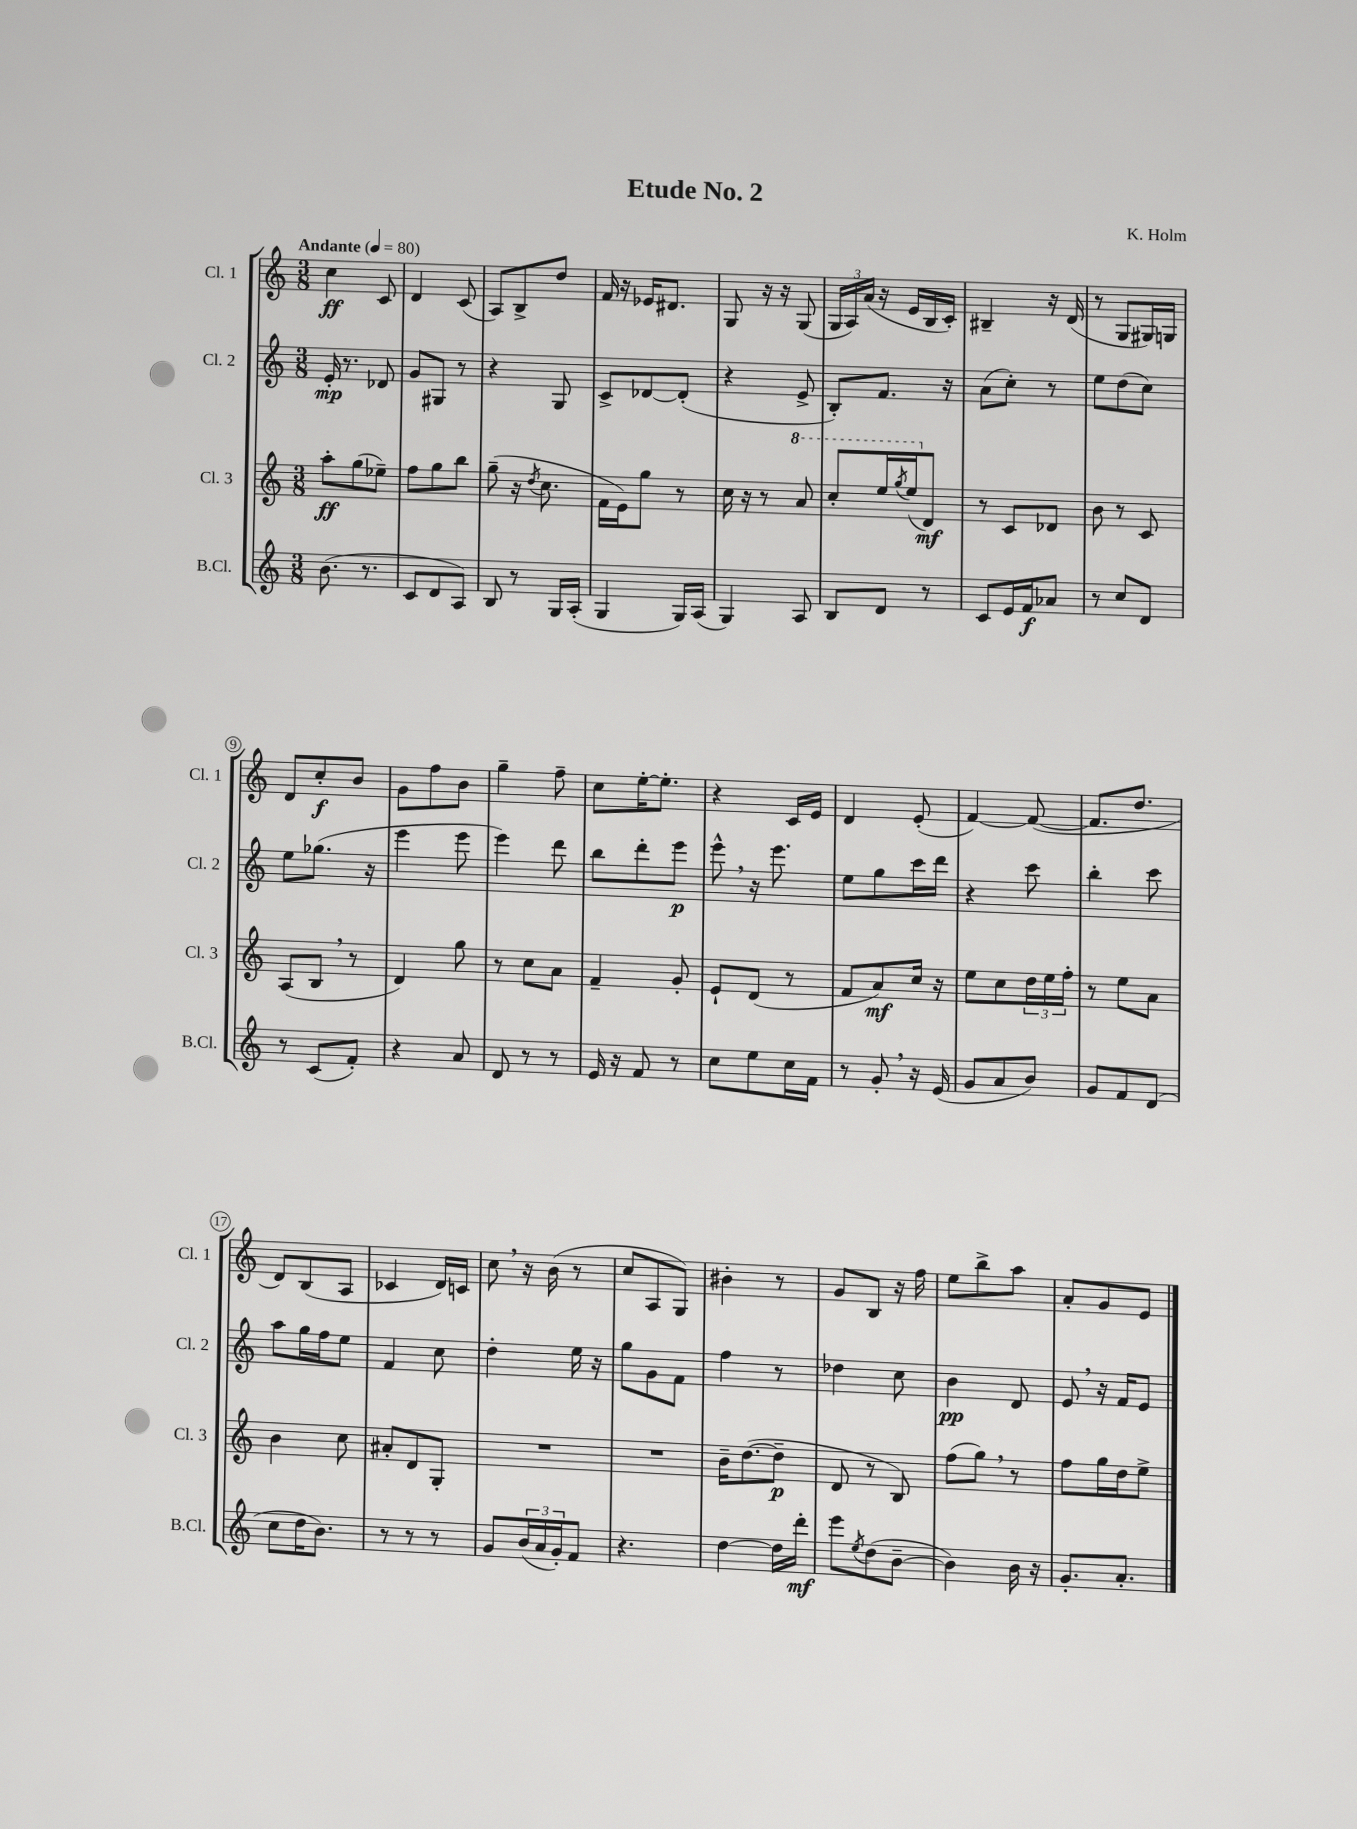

**kern	**kern	**kern	**kern
*staff4	*staff3	*staff2	*staff1
*clefG2	*clefG2	*clefG2	*clefG2
*k[]	*k[]	*k[]	*k[]
*M3/8	*M3/8	*M3/8	*M3/8
*MM80	*MM80	*MM80	*MM80
(8.b\	8aa'\L	16e'/	4cc\
.	.	8.r	.
.	(8gg\	.	.
8.r	.	.	.
.	8ee-~\J)	8d-/	8c/
=	=	=	=
8c/L	8ff\L	8g/L	4d/
8d/	8gg\	8G#/J	.
8A/J)	8bb\J	8r	(8c/
=	=	=	=
8B/	(8gg~\	4r	8A/L)
8r	16r	.	8B^/
.	8qdd/	.	.
.	8.cc\	.	.
16G/LL	.	8G/	8dd/J
(16A'/JJ	.	.	.
=	=	=	=
4G/	16f\LL	8c^/L	16f/
.	16e\J)	.	16r
.	8gg\J	[8d-/	16e-/LK
.	.	.	8.d#/J
16G/LL)	8r	(8d-'/]J	.
(16A/JJ	.	.	.
=	=	=	=
4G/)	16cc\	4r	8G/
.	16r	.	.
.	8r	.	16r
.	.	.	16r
8A/	8aa/	8e^/	(8G/
=	=	=	=
8B/L	8ccc'/L	8B'/L)	24G/LL
.	.	.	24A/)
.	.	.	(24a/JJ
8d/J	16eee/L	8.f/J	16r
.	8qggg/	.	.
.	(16eee/J	.	16e/LL
8r	8d/J)	.	16B/
.	.	16r	16c'/JJ)
=	=	=	=
8c/L	8r	(8a\L	4B#~/
16e/L	8c/L	8cc'\J)	.
16f/J	.	.	.
8a-/J	8d-/J	8r	16r
.	.	.	(16d/
=	=	=	=
8r	8b\	8ee\L	8r
8cc/L	8r	(8dd\	8G/L
8d/J	8c/	8cc\J)	16G#/L)
.	.	.	16G/JJ
=	=	=	=
8r	(8A/L	8ee\L	8d/L
(8c/L	8B/J	(8.gg-\J	8cc'/
8f'/J)	8r	.	8b/J
.	.	16r	.
=	=	=	=
4r	4d/)	4eee\	8g\L
.	.	.	8ff\
8a/	8gg\	8eee\	8b\J
=	=	=	=
8d/	8r	4eee\)	4gg~\
8r	8cc\L	.	.
8r	8a\J	8ddd\	8ff~\
=	=	=	=
16e/	4f~/	8bb\L	8cc\L
16r	.	.	.
8f/	.	8ddd'\	[16ee'\K
.	.	.	8.ee'\]J
8r	8g'/	8eee\J	.
=	=	=	=
8cc\L	8e`/L	8eee^^\	4r
8ee\	(8d/J	16r	.
.	.	8.eee\	.
16cc\L	8r	.	16c/LL
16f\JJ	.	.	16e/JJ
=	=	=	=
8r	8f/L	8ee\L	4d/
8g'/	8a/)	8gg\	.
16r	16cc/Jk	16ccc\L	(8e'/
(16e/	16r	16ddd\JJ	.
=	=	=	=
8g/L	8ee\L	4r	[4f/)
8a/	8cc\	.	.
8b/J)	24dd\L	8ccc\	(8f/_
.	24ee\	.	.
.	24ff'\JJ	.	.
=	=	=	=
8g/L	8r	4bb'\	8.f/]L
8f/	8ee\L	.	.
.	.	.	8.dd/J
(8d/J	8a\J	8ccc\	.
=	=	=	=
8cc\L	4b\	8aa\L	8d/L)
16dd\K	.	16gg\L	(8B/
8.b\J)	.	16ff\J	.
.	8cc\	8ee\J	8A/J
=	=	=	=
8r	8a#'/L	4f/	4c-/
8r	8d/	.	.
8r	8G'/J	8cc\	16d/LL)
.	.	.	16c/JJ
=	=	=	=
8g/L	4.r	4dd'\	8cc\
(24b/L	.	.	16r
24a/	.	.	.
.	.	.	(16b\
24g'/J)	.	.	.
8f/J	.	16ee\	8r
.	.	16r	.
=	=	=	=
4.r	4.r	8gg\L	8cc/L
.	.	8g\	8A/
.	.	8f\J	8G/J)
=	=	=	=
[4dd\	16b~\LK	4ff\	4b#'\
.	([8.dd\	.	.
16dd\]LL	8dd~\]J	8r	8r
16ddd'\JJ	.	.	.
=	=	=	=
8eee\L	8d/	4dd-\	8g/L
8qee/	.	.	.
(8dd\	8r	.	8B/J
[8b~\J	8B/)	8cc\	16r
.	.	.	16ff\
=	=	=	=
4b\])	(8ff\L	4b\	8ee\L
.	8gg\J)	.	8bb^\
16b\	8r	8d/	8aa\J
16r	.	.	.
=	=	=	=
8.g'/L	8ff\L	8e/	8a'/L
.	16gg\L	16r	8g/
8.a'/J	16dd\J	16f/LK	.
.	8ee^\J	8e/J	8e/J
==	==	==	==
*-	*-	*-	*-
